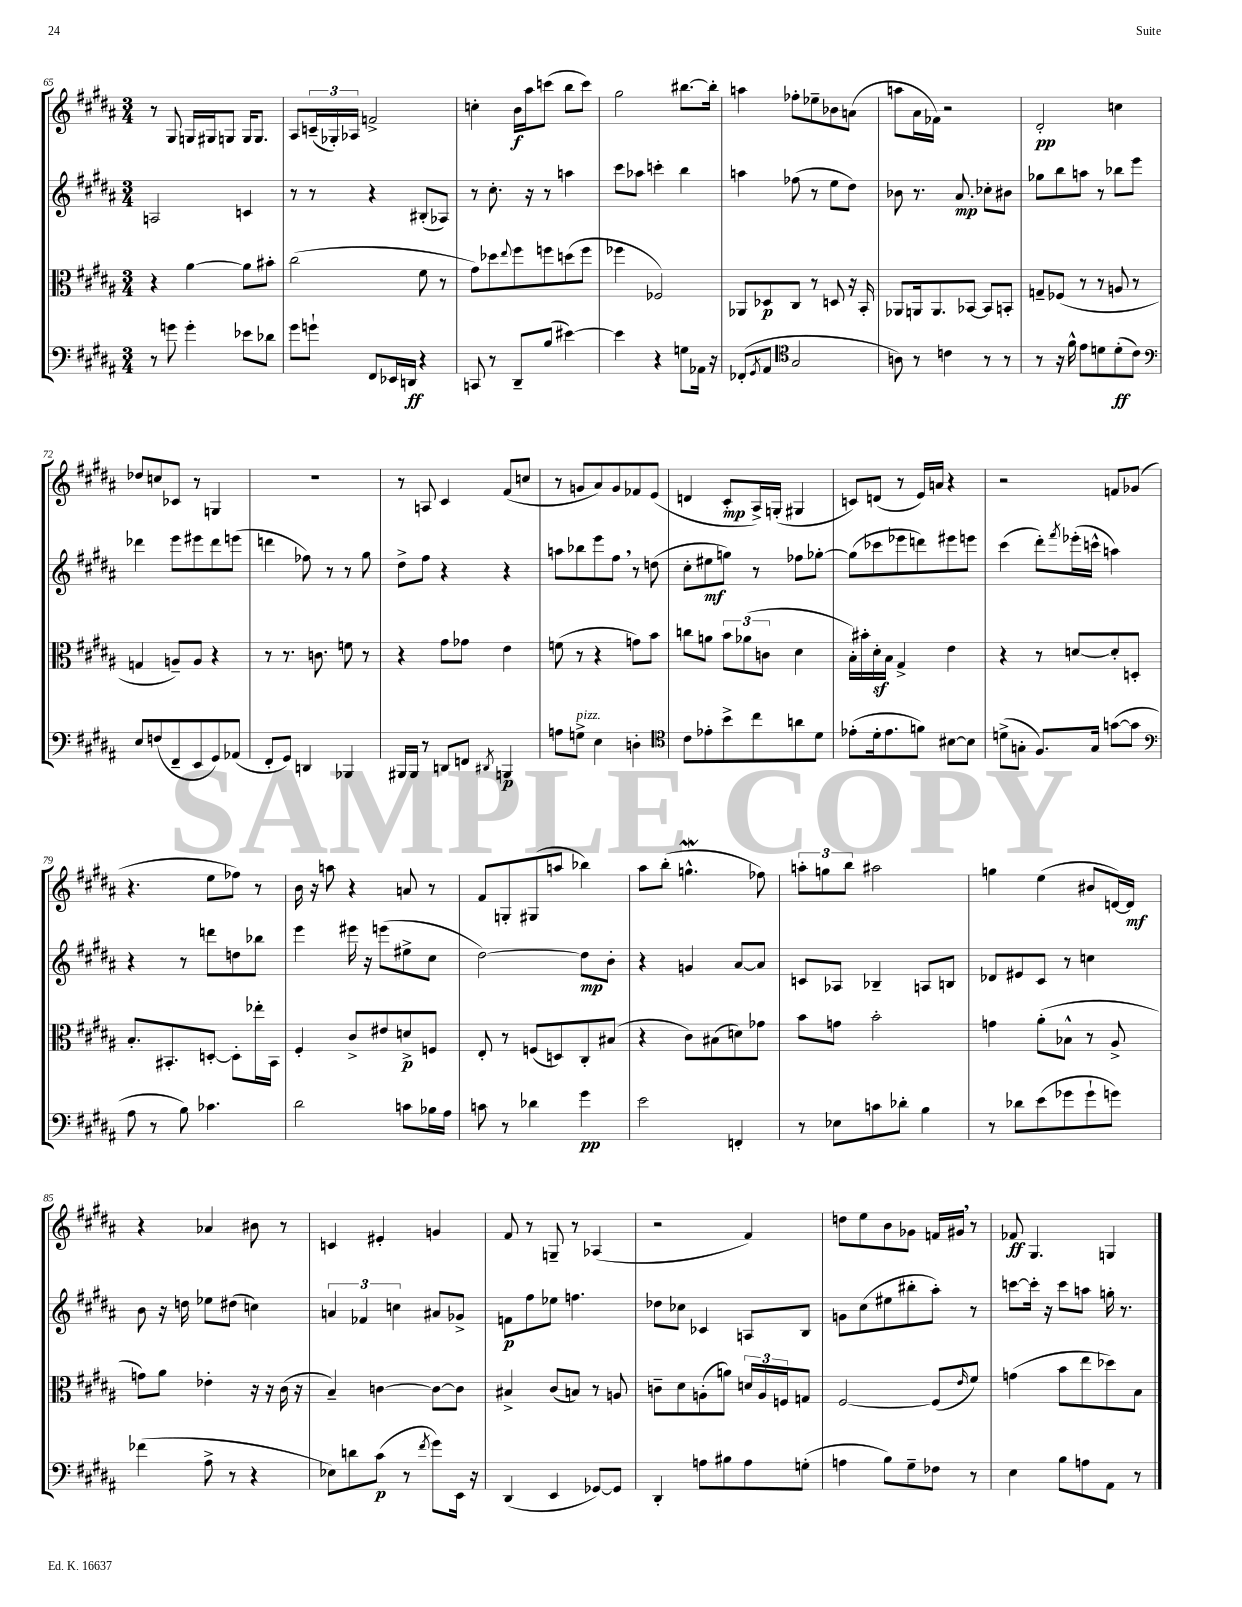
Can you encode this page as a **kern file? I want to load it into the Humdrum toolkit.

**kern	**kern	**kern	**kern
*staff4	*staff3	*staff2	*staff1
*clefF4	*clefC3	*clefG2	*clefG2
*k[f#c#g#d#a#]	*k[f#c#g#d#a#]	*k[f#c#g#d#a#]	*k[f#c#g#d#a#]
*M3/4	*M3/4	*M3/4	*M3/4
8r	4r	2A	8r
8g	.	.	8G#
4g'	[4a#	.	16G
.	.	.	16G#
.	.	.	8G
8e-	8a#]	4c	16G
.	.	.	8.G
8d-	8b#'	.	.
=	=	=	=
8g#	(2cc#	8r	8A#
8g`	.	8r	(24c~
.	.	.	24G-')
.	.	.	24A-
8FF#	.	4r	2f^
16EE-	.	.	.
16DD	.	.	.
4r	8f#	(8B#'	.
.	8r	8A-)	.
=	=	=	=
8CC	8g#)	8r	4cc'
8r	8dd-	8.cc#'	.
.	8qqee	.	.
8DD#~	8ff#	.	16b
.	.	16r	16aa#
(8B	8ff	8r	(8ccc
[4e#)	(8dd	4aa	8bb
.	8ff	.	8ccc)
=	=	=	=
4e#]	4ff-	8ccc#	2gg#
.	.	8aa-	.
4r	2F-)	4ccc'	.
8G	.	4bb	[8.bb#
16AA-	.	.	.
16r	.	.	16bb#']
=	=	=	=
(8FF-'	8AA-	4aa	4aa
8qGG#	.	.	.
8AA#	8D-	.	.
*clefC4	*	*	*
2G#	8C#	(8ff-	8ff-'
.	8r	8r	8ee-~
.	8D	8ee	8b-
.	16r	8dd#)	(8a
.	16BB'	.	.
=	=	=	=
8A)	8AA-	8b-	8aa
8r	16AA	8.r	16a#
.	8.AA	.	16f-)
4c	.	.	2r
.	.	8.a#	.
.	[8BB-	.	.
8r	8BB-]	8cc-'	.
8r	8BB'	8b#	.
=	=	=	=
8r	8G~	8gg-	2d#'
16r	(8F-	8bb	.
16f#^^	.	.	.
8e	8r	8aa	.
8d	8r	8r	.
(8d'	8A	8bb-	4cc
8c#)	8r	8eee	.
=	=	=	=
*clefF4	*	*	*
8E	4G	4ddd-	8dd-
(8F	.	.	8cc
8FF#~	8A~)	8eee	8c-
8EE	8A	8eee#	8r
8GG#)	4r	8ddd-	4G
(8AA-	.	(8eee	.
=	=	=	=
8FF#'	8r	4ddd	2.r
8GG#)	8.r	.	.
4DD	.	8ff-)	.
.	8.c	.	.
.	.	8r	.
4BBB-	8f	8r	.
.	8r	8gg#	.
=	=	=	=
16BBB#	4r	8dd#^	8r
16BBB#	.	.	.
8r	.	8ff#	8A
8DD	8g#	4r	4c#
8FF	8g-	.	.
8qDD#	.	.	.
4BBB	4e	4r	(8f#
.	.	.	8cc
=	=	=	=
8A	(8f	8aa	8r
8G^	8r	8bb-	8g
4E	4r	8eee	8a#)
.	.	8ff#	8g
4D'	8g)	8r	8f-
.	8b	(8dd	(8e
=	=	=	=
*clefC4	*	*	*
8c#	8cc	8cc#'	4d
8e-'	8a	8ee#	.
8b^	12b	8gg)	8c#'
.	(12a-	.	.
8cc#	.	8r	16A#^)
.	12c	.	.
.	.	.	(16G'
8a	4d#	8ff-	4G#
8d#	.	[8gg-'	.
=	=	=	=
(8e-'	16B')	(8gg-]	8c)
.	16b#'	.	.
16d#'	16d#'	8ccc-	(8d
8.e-	16B	.	.
.	4G#^	8eee-	8r
8f)	.	8ddd)	16e)
.	.	.	16a
[8B#	4e	8eee#	4r
8B#]	.	8eee	.
=	=	=	=
(8d^	4r	(4ccc#	2r
8G'	.	.	.
8.F#)	8r	8ddd#')	.
.	.	8qfff#	.
.	[8d	(16eee-'	.
16G	.	16ccc^^	.
([8g	8d']	4aa)	8f
8g]	8D'	.	(8g-
=	=	=	=
*clefF4	*	*	*
8A#	8.B'	4r	4.r
8r	.	.	.
.	8.BB#'	.	.
8B)	.	8r	.
4.c-	[8D'	8ddd	8ee
.	8D']	8dd	8ff-)
.	16ee-'	8bb-	8r
.	16BB#	.	.
=	=	=	=
2d#	4F#'	4eee	16b
.	.	.	16r
.	.	.	8aa
.	8c#^	16eee#	4r
.	.	16r	.
.	8e#	(8eee	.
8c	8d^	8ee#^	8a
16B-	8F	8cc#	8r
16A#	.	.	.
=	=	=	=
8c	8E'	[2dd#)	8f#
8r	8r	.	8G'
4d-	(8F	.	(8G#
.	8D)	.	8aa
4g#	8C#'	8dd#]	4bb-)
.	(8B#	8b'	.
=	=	=	=
2e	4r	4r	8aa#
.	.	.	(8bb'
.	8c#)	4g	4.gg^^
.	(8B#	.	.
4FF'	8d)	[8a#	.
.	8g-	8a#]	8ff-)
=	=	=	=
8r	8b	8c	12aa'
.	.	.	12gg
8E-	8g	8A-	.
.	.	.	12bb
8c	2b'	4B-~	2aa#
8d-'	.	.	.
4B	.	8A	.
.	.	8B	.
=	=	=	=
8r	4g	8d-	4gg
8d-	.	8e#	.
(8e	(8a#'	8c#	(4ee
8g-	8B-^^	8r	.
8g-`	8r	4cc	8b#
8g)	8A#^	.	[16d)
.	.	.	16d]
=	=	=	=
(4f-	8g)	8b	4r
.	8a#	16r	.
.	.	16dd	.
8A#^	4e-'	8ee-	4a-
8r	.	(8dd#	.
4r	16r	4cc)	8b#
.	16r	.	.
.	(16c#	.	8r
.	16r	.	.
=	=	=	=
8E-)	4B~)	6a	4c
8d	.	.	.
.	.	6f-	.
(8c#	[4c	.	4e#'
.	.	6cc	.
8r	.	.	.
8qf#	.	.	.
8g#)	8c_	8a#	4g
16EE	8c]	8g-^	.
16r	.	.	.
=	=	=	=
(4DD#	4B#^	8f	8f#
.	.	8ff#	8r
4EE	(8c#	8ee-	8G~
.	8B)	4.ff	8r
[8GG-)	8r	.	(4A-
8GG-]	8A	.	.
=	=	=	=
4DD#'	8c~	8dd-	2r
.	8d#	8cc-	.
8A	(8A'	4c-	.
8B#	8a)	.	.
8A	24d	8A	4f#)
.	24A	.	.
.	24F	.	.
(8G'	8G	8B	.
=	=	=	=
4A	[2F#	8g	8dd
.	.	(8cc#	8ee
8B)	.	8ee#	8b
8G#~	.	8bb#'	8g-
8F-	(8F#]	8aa#')	16f
.	.	.	16g#
.	16qqe	.	.
8r	8f#)	8r	8r
=	=	=	=
4E	(4g	[8ccc	8f-
.	.	16ccc']	4.G#
.	.	16r	.
8B	8b	8ccc	.
8A	8ee	8aa	.
8AA#	8dd-)	16gg'	4G
.	.	8.r	.
8r	8B	.	.
==	==	==	==
*-	*-	*-	*-
